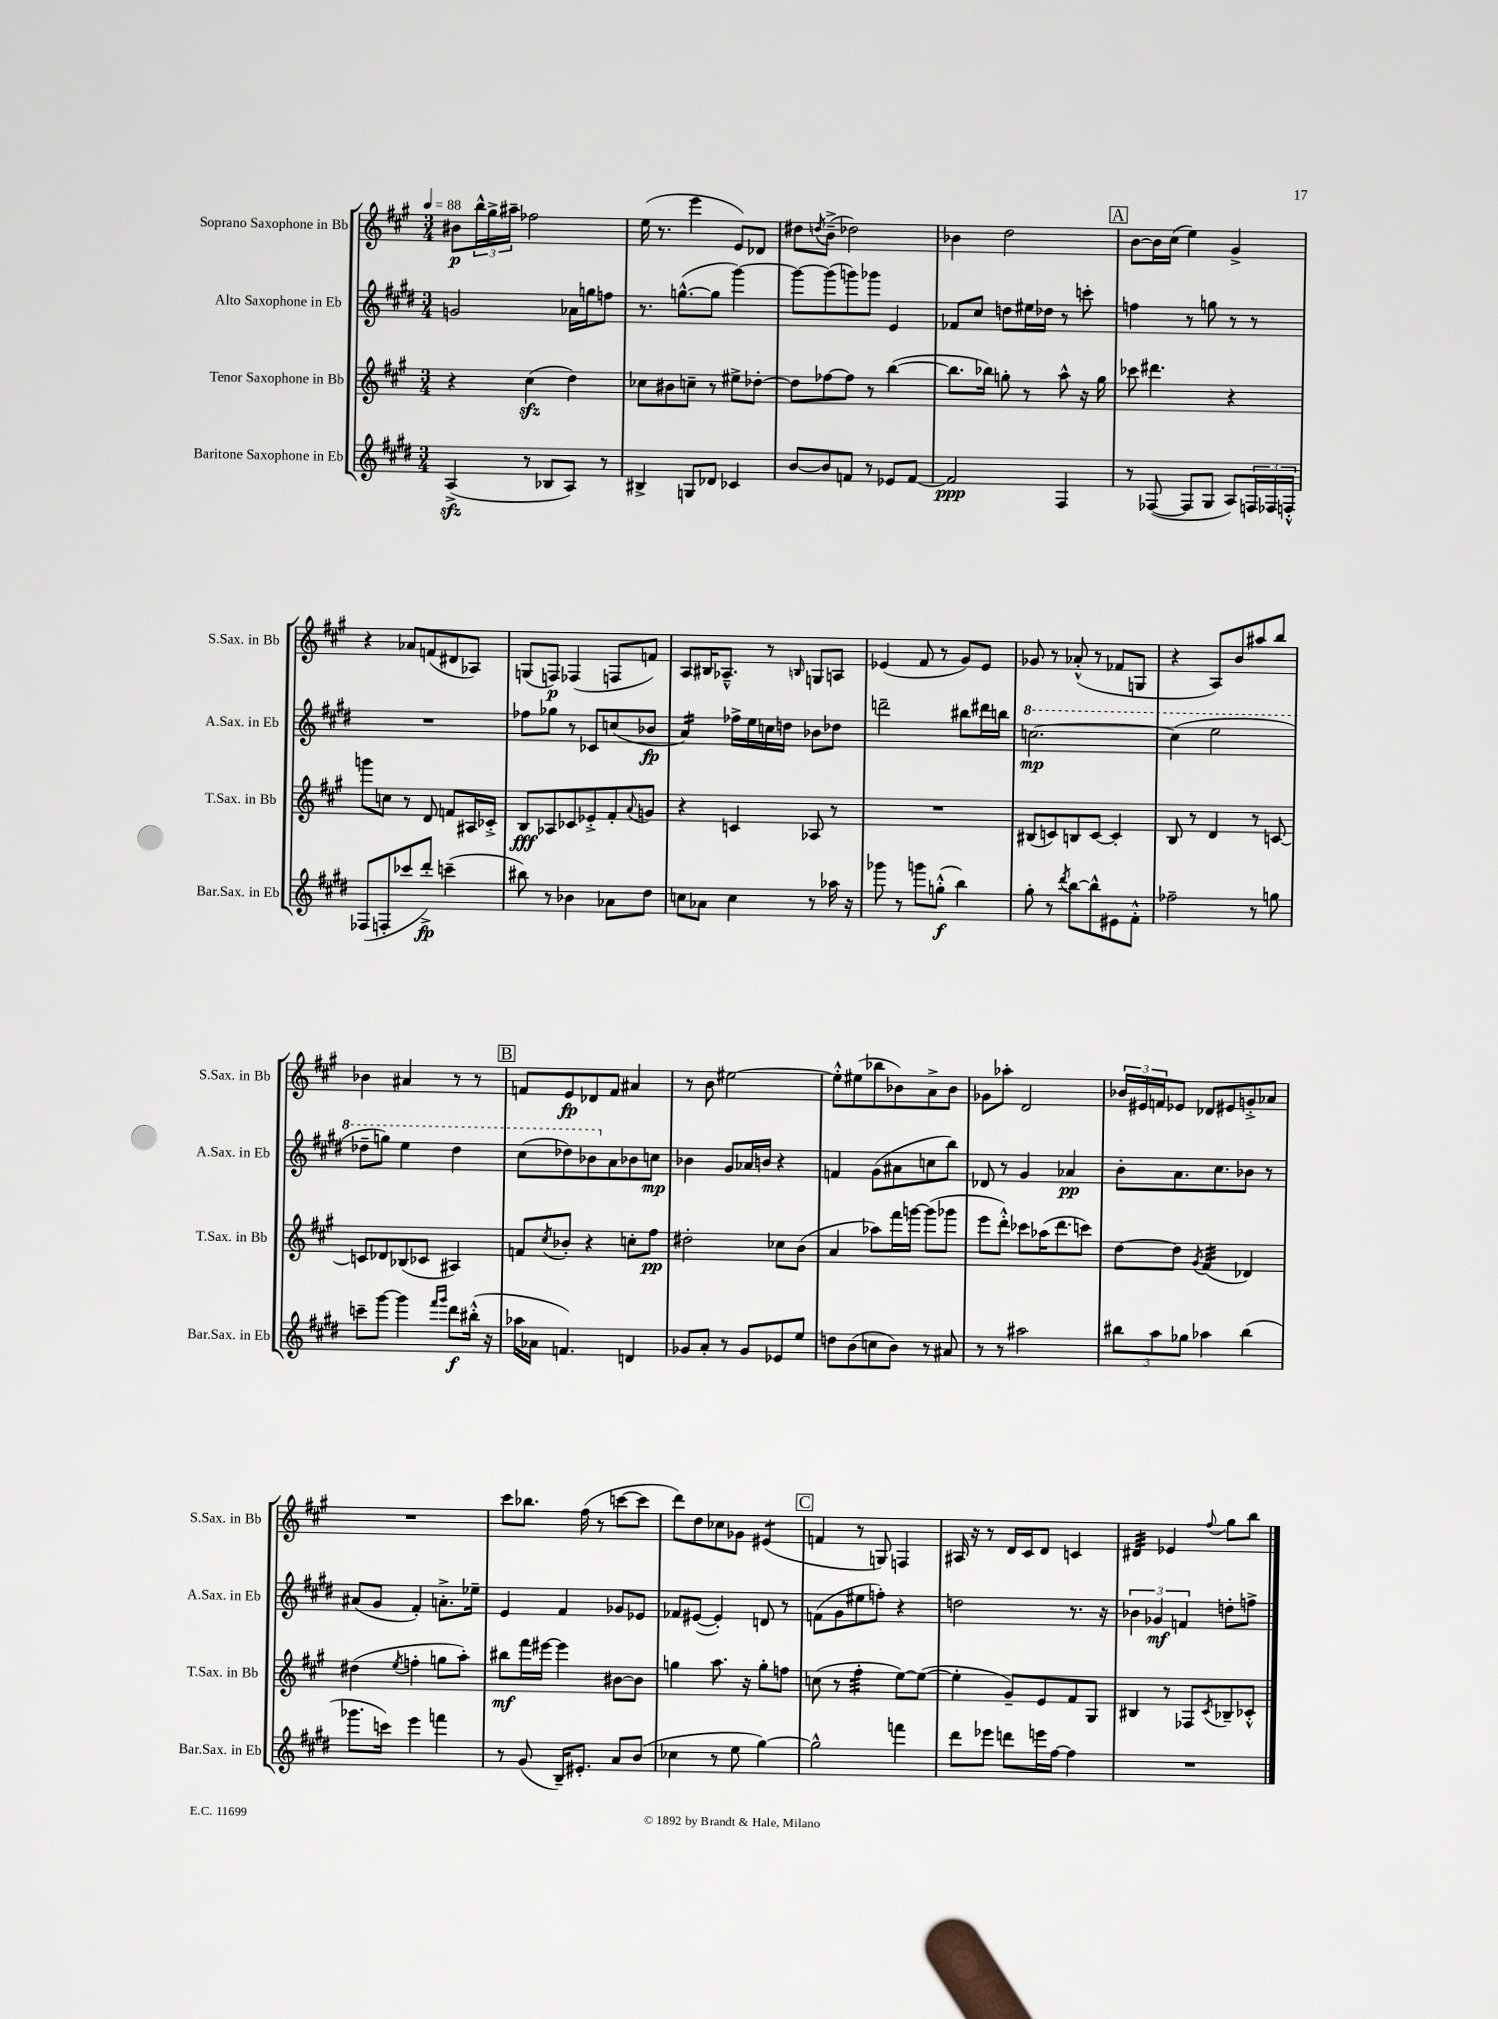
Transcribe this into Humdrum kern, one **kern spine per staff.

**kern	**kern	**kern	**kern
*staff4	*staff3	*staff2	*staff1
*clefG2	*clefG2	*clefG2	*clefG2
*k[f#c#g#d#]	*k[f#c#g#]	*k[f#c#g#d#]	*k[f#c#g#]
*M3/4	*M3/4	*M3/4	*M3/4
*MM88	*MM88	*MM88	*MM88
(4A^	4r	2g	8b#
.	.	.	24bb^^
.	.	.	24gg#^
.	.	.	24aa#~
8r	(4cc#	.	2ff-
8B-	.	.	.
8A)	4dd)	16a-	.
.	.	16gg	.
8r	.	8ff	.
=	=	=	=
4B#^	8cc-	8.r	(16ee
.	.	.	8.r
.	8b#	.	.
.	.	([8.gg^^	.
8G	8cc~	.	4eee
8d-	8r	8gg]	.
4c-	8ee#^	[4ggg#)	8e)
.	[8dd-'	.	8d-
=	=	=	=
[8b	8dd-]	8ggg#_	8dd#
.	.	.	8qdd
8b]	[8ff-	(8ggg#]	(8b~^
8f	8ff-]	8ggg)	2dd-)
8r	8r	8ggg-	.
8e-	([4bb	4e	.
[8f	.	.	.
=	=	=	=
2f]	8.bb]	8f-	4b-
.	.	8cc#	.
.	16bb-)	.	.
.	8gg'	8dd	2dd
.	8r	16ee#	.
.	.	16dd-	.
4F#	8aa^^	8r	.
.	16r	8ccc'	.
.	16gg	.	.
=	=	=	=
8r	8ccc-	4ff	[8b
([8F-	4.ddd#	.	16b]
.	.	.	(16cc#
8F-]	.	8r	4ee)
8G#	.	8gg	.
8A)	4r	8r	4g#^
24F	.	8r	.
24F-	.	.	.
24F'^^	.	.	.
=	=	=	=
(8F-	8ggg	2.r	4r
8F'	8cc	.	.
8ccc-	8r	.	8a-
8ddd#'^)	8d	.	(8f
(4ccc~	8f	.	8d#
.	16A#	.	8A-)
.	16c-'^	.	.
=	=	=	=
8bb#)	8B	8ff-	(8G
8r	8A-	8gg-	8F)
4b-	8c-	8r	(4F-
.	8e-'^	8c-	.
8a-	8f#'	(8cc	8F
.	8qqa	.	.
8dd#	8g	8b-	8f)
=	=	=	=
8cc	4r	4a)	8A
8a-	.	.	16B#
.	.	.	8.A-~^^
4cc	4c	16ff-^	.
.	.	16ee	.
.	.	16cc	8r
.	.	16dd	.
.	.	.	16qqB
8r	8A-	8b-	8G
16aa-	8r	8dd-	8A
16r	.	.	.
=	=	=	=
8ggg-	2.r	2ddd~	(4e-
8r	.	.	.
8ggg	.	.	8f#
(8gg'^^	.	.	8r
4bb)	.	8bb#	8g#)
.	.	16ddd#	8e-
.	.	16bb	.
=	=	=	=
8gg#'	(8B#	[2.ccc	8g-
8r	8c)	.	8r
8qddd#	.	.	.
[8bb	8B	.	(8a-'^^
8bb^^]	[8c	.	8r
8e#	4c']	.	8f-
8f#'^^	.	.	8G
=	=	=	=
2ff-~	8B	(4ccc]	4r
.	8r	.	.
.	4d	2eee	8A)
.	.	.	8b
8r	8r	.	8aa#
8gg	[8c	.	8bb
=	=	=	=
8ccc~	8c]	8ddd-~	4b-
[8ggg#	8d-	8ggg)	.
4ggg#]	(8B-	4eee	4a#
.	8c-	.	.
16qqfff#	.	.	.
16qqggg#	.	.	.
8ddd#	4A#)	4ddd-	8r
(16bb#'^^	.	.	8r
16r	.	.	.
=	=	=	=
16aa-	8f	(8ccc#	8f
16a-	.	.	.
.	8qcc#	.	.
4.f)	8b-'	8ddd-)	8e
.	4r	8bb-	8d-
.	.	8a	8f
4d	8cc'	8b-	4a#
.	8ff#	8cc	.
=	=	=	=
8g-	2dd#'	4b-	8r
8a'	.	.	8b
8r	.	8g#	[2ee#
8g-	.	16a-	.
.	.	16b	.
8e-	8cc-	4r	.
8ee	(8b	.	.
=	=	=	=
8dd	4a	4f	8ee#'^^]
(8b	.	.	(8ee#
8cc	8aa-)	(8g#	8bb-
8b)	16fff#	8a#	8b-)
.	[16ggg	.	.
8r	(8ggg]	8cc	8a^
8a#	8ggg-	8bb)	8b-
=	=	=	=
8r	8eee	8d-	8g-
8r	8ddd'^^)	8r	8aa-'
2aa#	8ccc-	4g#	2d
.	(16aa-	.	.
.	8.ddd	.	.
.	.	4a-	.
.	8ccc)	.	.
=	=	=	=
12bb#	[8dd	8b'	24b-
.	.	.	24e#
12aa	.	.	24f
.	8dd]	8.a	8e-
12gg-	.	.	.
.	8qg#	.	.
4aa-	(4f#	.	8d-
.	.	8.cc#	.
.	.	.	8e#
(4bb#	4d-)	8b-	8g'^
.	.	8r	8a-
=	=	=	=
8.ggg-	(4dd#	(8a#	2.r
.	.	8g#	.
16ccc)	.	.	.
.	8qee	.	.
4eee	4ff'	4f#')	.
4fff	8gg	8.a'^	.
.	8aa')	.	.
.	.	16ee-~	.
=	=	=	=
8r	8bb#	4e	8ccc#
(8g#	16fff#	.	8.bb-
.	[16eee#	.	.
16B~)	4eee#]	4f#	.
8.e#'	.	.	(16ff#
.	.	.	8r
8a	[8b#	8g-	[8ccc
(8b	8b#]	8e-	8ccc]
=	=	=	=
4cc-	4gg	8f-	8ddd)
.	.	([8e#	8dd
8r	8.aa	4e#'])	8cc-
8ee	.	.	8g-
.	16r	.	.
[4gg#)	8gg'	8d	(4e#
.	8ff	8r	.
=	=	=	=
2gg#^^]	(8cc	(8f	4f
.	8r	8g#	.
.	4ff#'	8ee#	8r
.	.	8ff')	8G)
4fff	[8ee)	4r	4F
.	(8ee_	.	.
=	=	=	=
8ddd#	4ee']	2dd	16A#
.	.	.	16r
8eee-	.	.	8r
8ddd	8g#~)	.	16d
.	.	.	16c#
16eee	8e	.	8d
[16ff#	.	.	.
4ff#]	8f#	8.r	4c
.	8G#	.	.
.	.	16r	.
=	=	=	=
2.r	4B#	6b-	4d#
.	.	6g-	.
.	8r	.	4e-
.	.	6f	.
.	8F-	.	.
.	8qc#	.	8qqff#
.	8B-~	8dd'	8gg#
.	8c-'^^	8ff^	8bb
==	==	==	==
*-	*-	*-	*-
